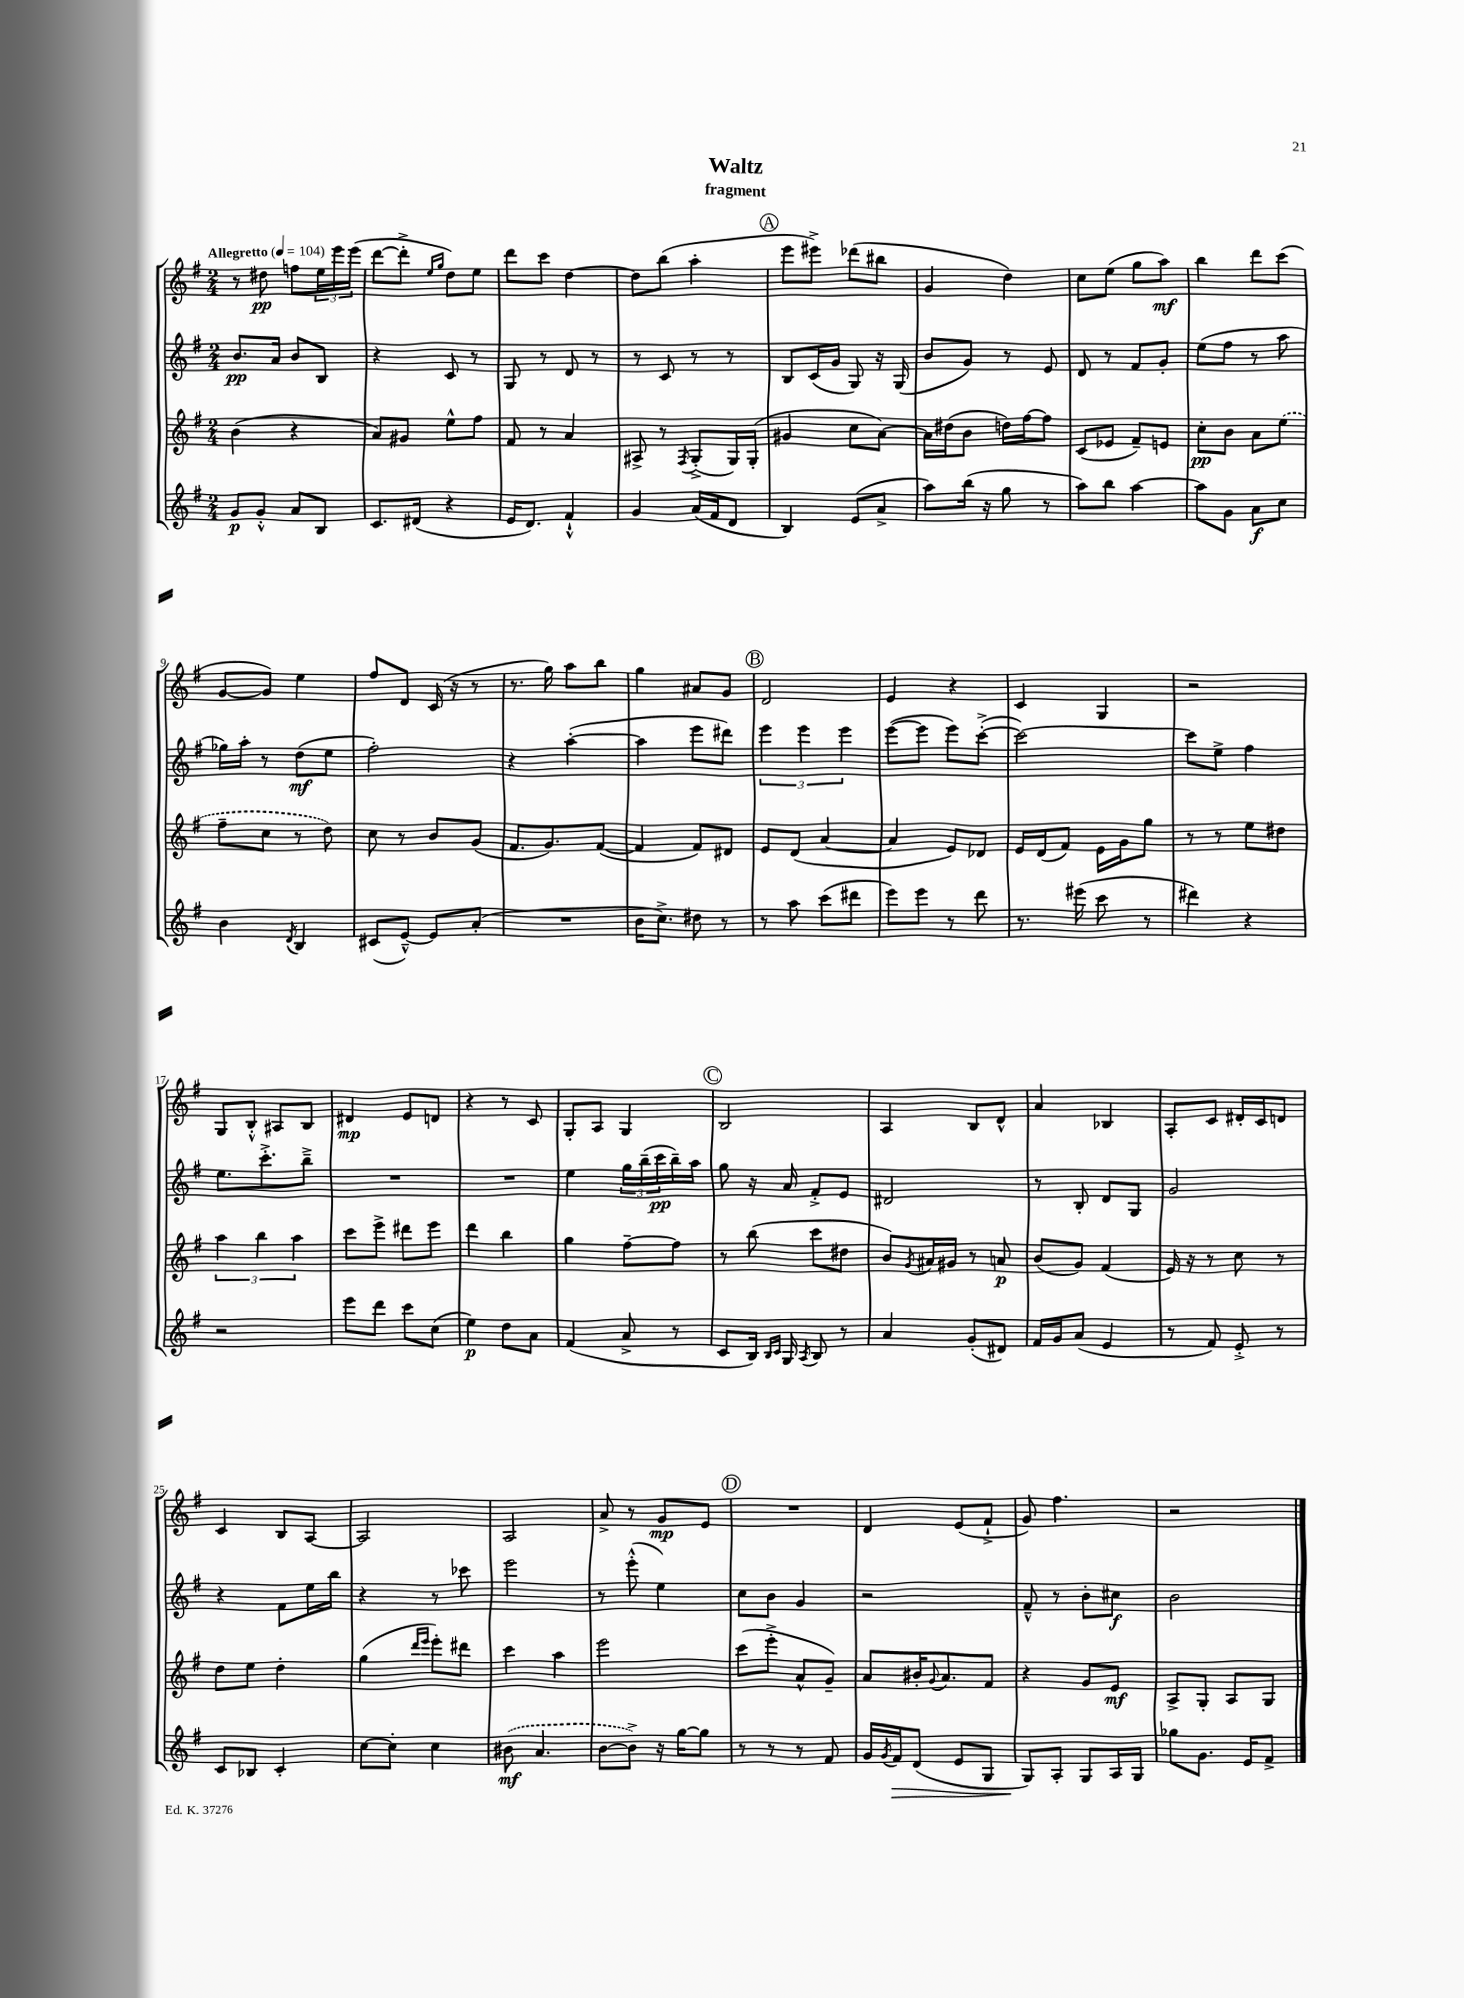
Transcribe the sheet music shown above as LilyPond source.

\header { title = "Waltz" subtitle = "fragment" }
<<
\new StaffGroup <<
\new Staff = "s0" {
    \clef treble \key g \major \numericTimeSignature \time 2/4 \tempo "Allegretto" 4 = 104
    r8 dis''8\pp f''8 \tuplet 3/2 { e''16 e'''16 e'''16( } |
    d'''8~ d'''8-.-> \grace { e''16 g''16 } d''8) e''8 |
    d'''8 c'''8 d''4~ |
    d''8 b''8( a''4-. |
    \mark \markup { \circle "A" } e'''8 eis'''8->) des'''8( bis''8 |
    g'4 d''4) |
    c''8 e''8( g''8 a''8\mf) |
    b''4 d'''8 c'''8( |
    g'8~ g'8) e''4 |
    fis''8 d'8 c'16( r16 r8 |
    r8. g''16) a''8 b''8 |
    g''4 ais'8 g'8 |
    \mark \markup { \circle "B" } d'2 |
    e'4 r4 |
    c'4 g4 |
    r2 |
    g8 b8-.-^ ais8 b8 |
    dis'4\mp e'8 d'8 |
    r4 r8 c'8 |
    g8-. a8 g4 |
    \mark \markup { \circle "C" } b2 |
    a4 b8 d'8-^ |
    a'4 bes4 |
    a8-. c'8 dis'16-. c'16 d'8 |
    c'4 b8 a8~ |
    a2 |
    a2 |
    a'8-> r8 g'8\mp e'8 |
    \mark \markup { \circle "D" } R2 |
    d'4 e'8( fis'8-!-> |
    g'8) fis''4. |
    r2 \bar "|." |
}
\new Staff = "s1" {
    \clef treble \key g \major \numericTimeSignature \time 2/4
    b'8.\pp a'16 b'8 b8 |
    r4 c'8 r8 |
    g8 r8 d'8 r8 |
    r8 c'8 r8 r8 |
    \mark \markup { \circle "A" } b8 c'16( g'16 g8) r16 g16( |
    b'8 g'8) r8 e'8 |
    d'8 r8 fis'8 g'8-. |
    e''8( fis''8 r8 a''8 |
    ges''16) a''16-. r8 d''8\mf( e''8 |
    fis''2-.) |
    r4 a''4~-.( |
    a''4 e'''8 dis'''8) |
    \mark \markup { \circle "B" } \tuplet 3/2 { e'''4 e'''4 e'''4 } |
    e'''8~( e'''8 e'''8) c'''8~-.->( |
    c'''2~) |
    c'''8 e''8-> fis''4 |
    e''8. c'''8.-.-> b''8---> |
    R2 |
    R2 |
    e''4 \tuplet 3/2 { g''16 b''16--( c'''16\pp } b''16--) a''16 |
    \mark \markup { \circle "C" } g''8 r16 a'16 fis'8-.-> e'8 |
    dis'2 |
    r8 b8-. d'8 g8 |
    g'2 |
    r4 fis'8 e''16 b''16 |
    r4 r8 ces'''8 |
    e'''2 |
    r8 e'''8-.-^( e''4) |
    \mark \markup { \circle "D" } c''8 b'8 g'4 |
    r2 |
    fis'8---^ r8 b'8-. cis''8\f |
    b'2 \bar "|." |
}
\new Staff = "s2" {
    \clef treble \key g \major \numericTimeSignature \time 2/4
    b'4( r4 |
    a'8) gis'8 e''8-^ fis''8 |
    fis'8 r8 a'4 |
    ais8-> r8 \acciaccatura { fis8 } g8-.->( g16) g16-.( |
    \mark \markup { \circle "A" } gis'4 c''8 a'8~) |
    a'16 dis''16( b'8 d''16) fis''16~ fis''8 |
    c'8( ees'8 fis'8--) e'8 |
    c''8-.\pp b'8 a'8 \once \slurDashed e''8( |
    fis''8-- c''8 r8 d''8) |
    c''8 r8 b'8 g'8( |
    fis'8. g'8.) fis'8~( |
    fis'4 fis'8) dis'8 |
    \mark \markup { \circle "B" } e'8 d'8( a'4~ |
    a'4 e'8) des'8 |
    e'16 d'16( fis'8) e'16 g'16 g''8 |
    r8 r8 e''8 dis''8 |
    \tuplet 3/2 { a''4 b''4 a''4 } |
    c'''8 e'''8-> dis'''8 e'''8 |
    d'''4 b''4 |
    g''4 fis''8~-- fis''8 |
    \mark \markup { \circle "C" } r8 b''8( c'''8 dis''8 |
    b'8) \acciaccatura { g'8 } ais'16 gis'16 r8 a'8\p |
    b'8( g'8) fis'4( |
    e'16) r16 r8 c''8 r8 |
    d''8 e''8 d''4-. |
    g''4( \grace { d'''16 e'''16 } e'''8-.) dis'''8 |
    c'''4 a''4 |
    e'''2 |
    \mark \markup { \circle "D" } c'''8( e'''8-.-> a'8-^ g'8--) |
    a'8 bis'16-. \appoggiatura { g'8 } a'8. fis'8 |
    r4 g'8 e'8\mf |
    a8-> g8-. a8 g8 \bar "|." |
}
\new Staff = "s3" {
    \clef treble \key g \major \numericTimeSignature \time 2/4
    g'8\p g'8-.-^ a'8 b8 |
    c'8. dis'16( r4 |
    e'16 d'8.) fis'4-!-^ |
    g'4 a'16( fis'16 d'8 |
    \mark \markup { \circle "A" } b4) e'8( a'8-> |
    a''8) b''16( r16 g''8 r8 |
    a''8) b''8 a''4~ |
    a''8 g'8 a'8\f c''8 |
    b'4 \acciaccatura { d'8 } b4 |
    cis'8( e'8~---^) e'8 a'8-.( |
    R2 |
    b'16 c''8.->) dis''8 r8 |
    \mark \markup { \circle "B" } r8 a''8 c'''8( dis'''8 |
    e'''8) e'''8 r8 d'''8 |
    r8. eis'''16( c'''8 r8 |
    dis'''4) r4 |
    r2 |
    e'''8 d'''8 c'''8 c''8( |
    e''4\p) d''8 a'8 |
    fis'4( a'8-> r8 |
    \mark \markup { \circle "C" } c'8 b16) \grace { b16 c'16 } g16 \acciaccatura { a8 } b8 r8 |
    a'4 g'8-.( dis'8) |
    fis'16 g'16 a'8( e'4 |
    r8 fis'8) e'8-.-> r8 |
    c'8 bes8 c'4-. |
    c''8~ c''8-. c''4 |
    \once \slurDashed bis'8\mf( a'4. |
    b'8~ b'8->) r16 g''16~ g''8 |
    \mark \markup { \circle "D" } r8 r8 r8 fis'8 |
    g'16 \acciaccatura { g'8 } fis'16\> d'8( e'8 g8 |
    g8\!) a8-. g8 a16 g16 |
    ges''8 g'8. e'16 fis'8-> \bar "|." |
}
>>
>>
